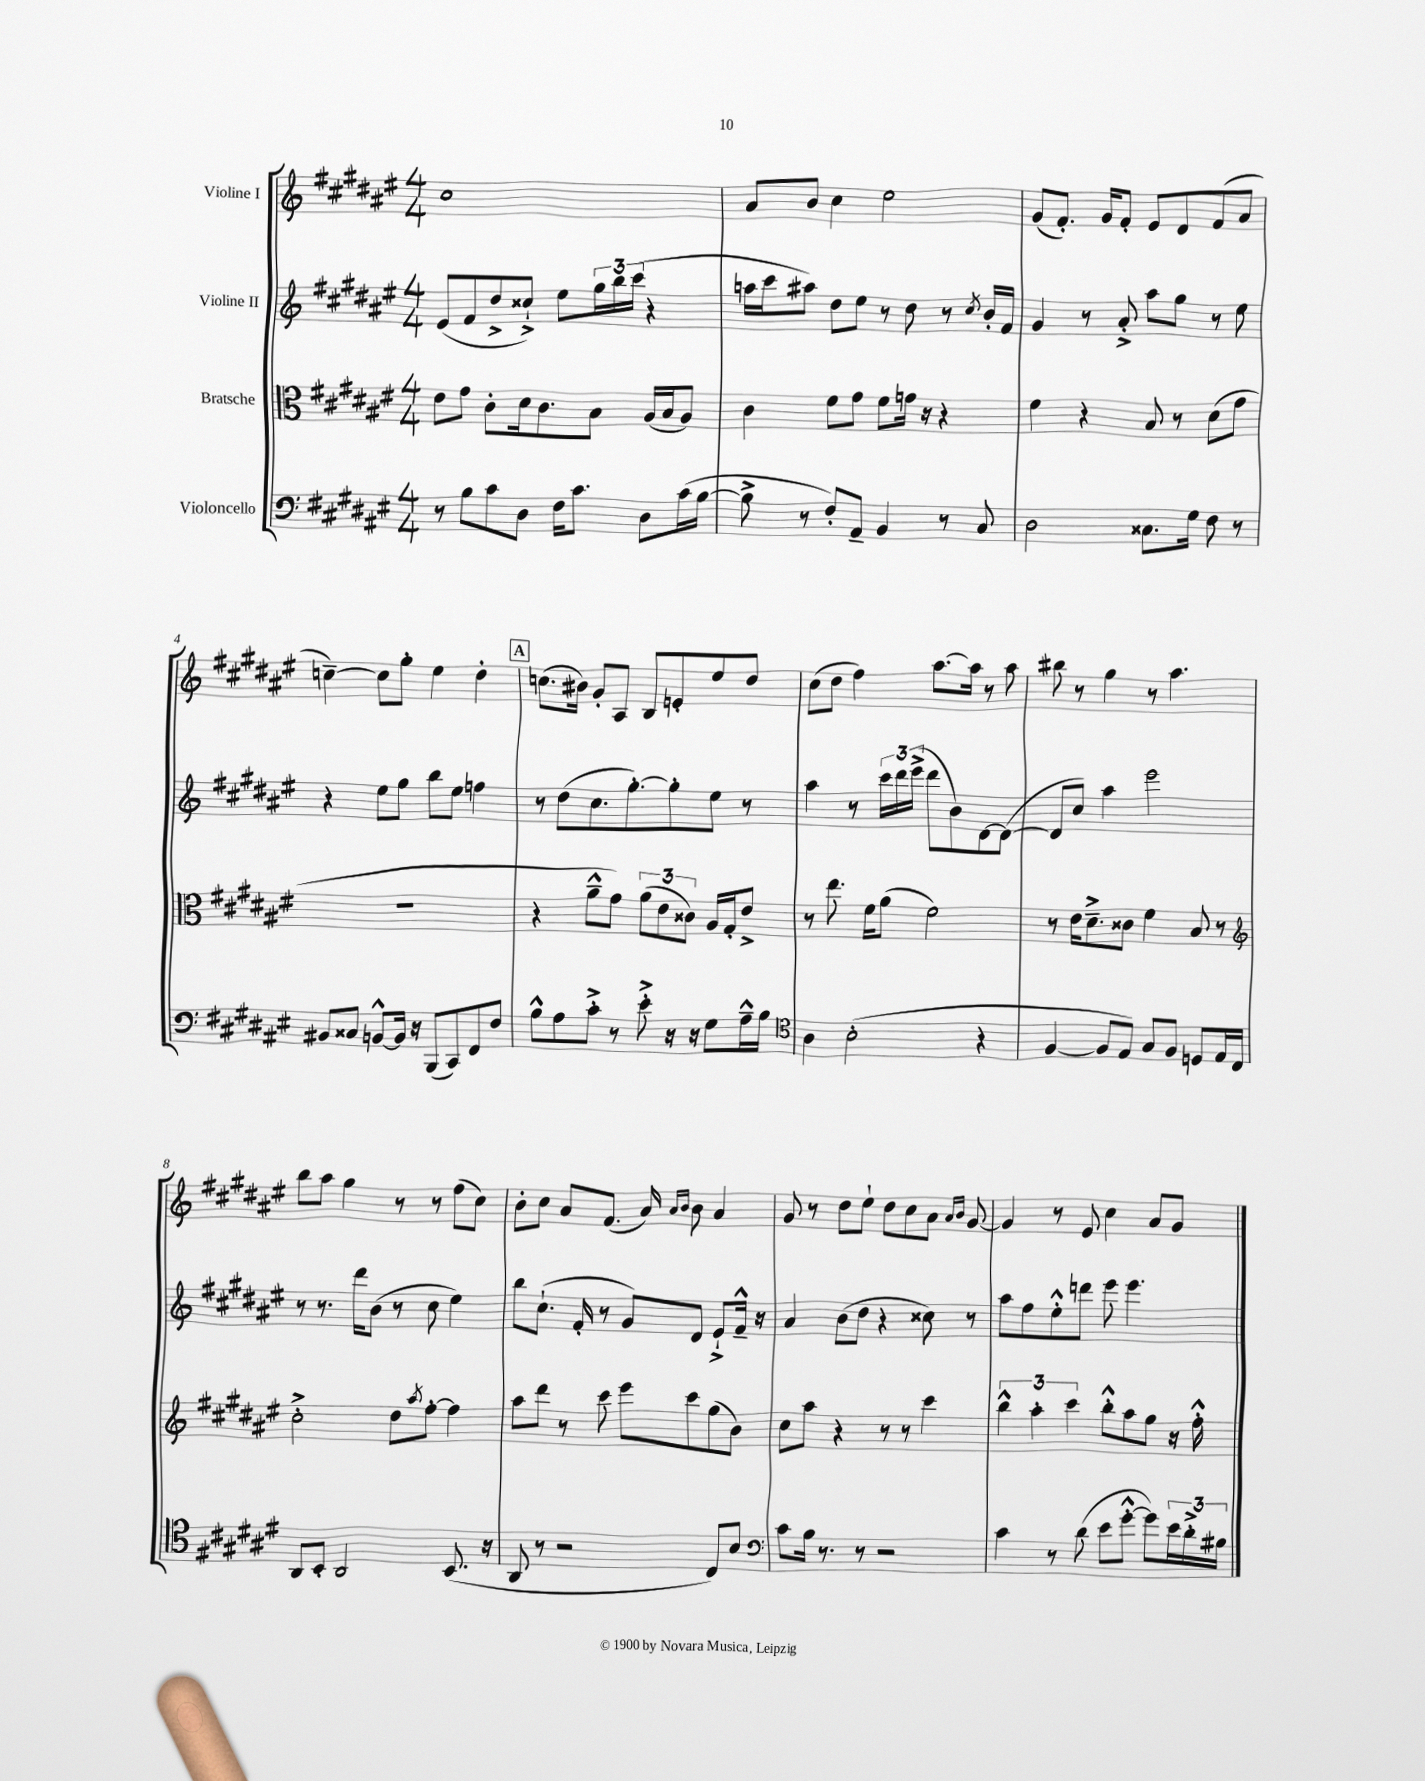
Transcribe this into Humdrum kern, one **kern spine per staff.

**kern	**kern	**kern	**kern
*staff4	*staff3	*staff2	*staff1
*clefF4	*clefC3	*clefG2	*clefG2
*k[f#c#g#d#a#e#]	*k[f#c#g#d#a#e#]	*k[f#c#g#d#a#e#]	*k[f#c#g#d#a#e#]
*M4/4	*M4/4	*M4/4	*M4/4
8r	8e#	(8e#	1cc#
8B	8g#	8f#	.
8c#	8c#'	8dd#^	.
8D#	16d#	8cc##`^)	.
.	8.c#	.	.
16F#	.	8ee#	.
8.c#	.	.	.
.	8B	24gg#	.
.	.	24bb	.
.	.	(24ccc#	.
8D#	(16A#	4r	.
.	16B	.	.
(16c#	8A#)	.	.
[16B	.	.	.
=	=	=	=
8B^]	4c#	16aa	8a#
.	.	16ccc#	.
8r	.	8aa#)	8b
8F#')	8f#	8dd#	4cc#
8AA#~	8g#	8ee#	.
4BB	8f#	8r	2ee#
.	16g	8dd#	.
.	16r	.	.
8r	4r	8r	.
.	.	8qcc#	.
8C#	.	16b'	.
.	.	16f#	.
=	=	=	=
2D#	4f#	4g#	(8g#
.	.	.	8.f#')
.	4r	8r	.
.	.	.	16g#
.	.	8a#'^	8f#'
8.C##	8B	8aa#	8e#
.	8r	8gg#	8d#
16G#	.	.	.
8F#	(8d#	8r	(8f#
8r	8g#	8ee#	8a#
=	=	=	=
8BB#	1r	4r	[4cc~)
8C##	.	.	.
[8BB^^	.	8ee#	8cc]
16BB]	.	8gg#	8gg#'
16r	.	.	.
(8BBB	.	8bb	4ee#
8CC#)	.	8ee#	.
8FF#	.	4ff	4dd#'
8F#	.	.	.
=	=	=	=
8B^^	4r	8r	(8.cc
8A#	.	(8dd#	.
.	.	.	16b#)
8c#'^	8a#~^^	8.cc#	8g#'
8r	8g#)	.	8A#
.	.	[8.gg#')	.
8e#'^	(12a#	.	8B
.	12e#	.	.
16r	.	8gg#']	8e'
.	12c##)	.	.
16r	.	.	.
8G#	16A#	8ee#	8ee#
.	16G#'	.	.
16A#~^^	8e#^	8r	8dd#
16B	.	.	.
=	=	=	=
*clefC4	*	*	*
4A#	8r	4aa#	(8cc#
.	8.ee#	.	8dd#
(2B'	.	8r	4ff#)
.	16f#	.	.
.	(8a#	24ccc#	.
.	.	24ddd#	.
.	.	(24eee#^	.
.	2f#)	8ddd#	[8.aa#
.	.	8b)	.
.	.	.	16aa#]
4r	.	[8d#	8r
.	.	(8d#_	8aa#
=	=	=	=
[4F#	8r	8d#]	8bb#
.	16e#	8cc#)	8r
.	8.d#~^	.	.
8F#]	.	4aa#	4gg#
8E#)	8c##	.	.
8G#	4f#	2eee#	8r
8F#	.	.	4.aa#
8D	8B	.	.
16E#	8r	.	.
16C#	.	.	.
=	=	=	=
*	*clefG2	*	*
8AA#	2cc#'^	8r	8bb
8BB'	.	8.r	8aa#
2AA#	.	.	4gg#
.	.	16ddd#	.
.	.	(8b	.
.	8dd#	8r	8r
.	8qaa#	.	.
.	[8ff#'	8cc#	8r
(8.BB	4ff#]	4ee#)	(8ff#
.	.	.	8cc#)
16r	.	.	.
=	=	=	=
8AA#	8aa#	8bb	8b'
8r	8ddd#	(8.cc#`	8cc#
2r	8r	.	8a#
.	.	16f#'	.
.	8ccc#	8r	(8.f#
.	8eee#	8g#)	.
.	.	.	16a#)
.	.	.	16qqa#
.	.	.	16qqb
.	8ccc#	8d#	8b
8C#)	(8gg#	8e#`^	4a#
8B	8b)	16f#~^^	.
.	.	16r	.
=	=	=	=
*clefF4	*	*	*
8c#	8cc#	4a#	8g#
16B	8aa#	.	8r
8.r	.	.	.
.	4r	(8b	8dd#
8r	.	8dd#	8ee#`
2r	8r	4r	8dd#
.	8r	.	8cc#
.	4ccc#	8cc##)	8a#
.	.	.	16qqa#
.	.	.	16qqb
.	.	8r	[8g#
=	=	=	=
4c#	6bb^^	8aa#	4g#]
.	.	8ff#	.
.	6aa#'	.	.
8r	.	8ee#'^^	8r
.	6ccc#	.	.
(8d#	.	8ddd	8e#
8e#	8bb'^^	8eee#	4cc#
[8g#'^^	8aa#	4.eee#	.
8g#])	8gg#	.	8a#
24e#	16r	.	8g#
24d#'^	.	.	.
.	16ff#'^^	.	.
24B#	.	.	.
==	==	==	==
*-	*-	*-	*-
